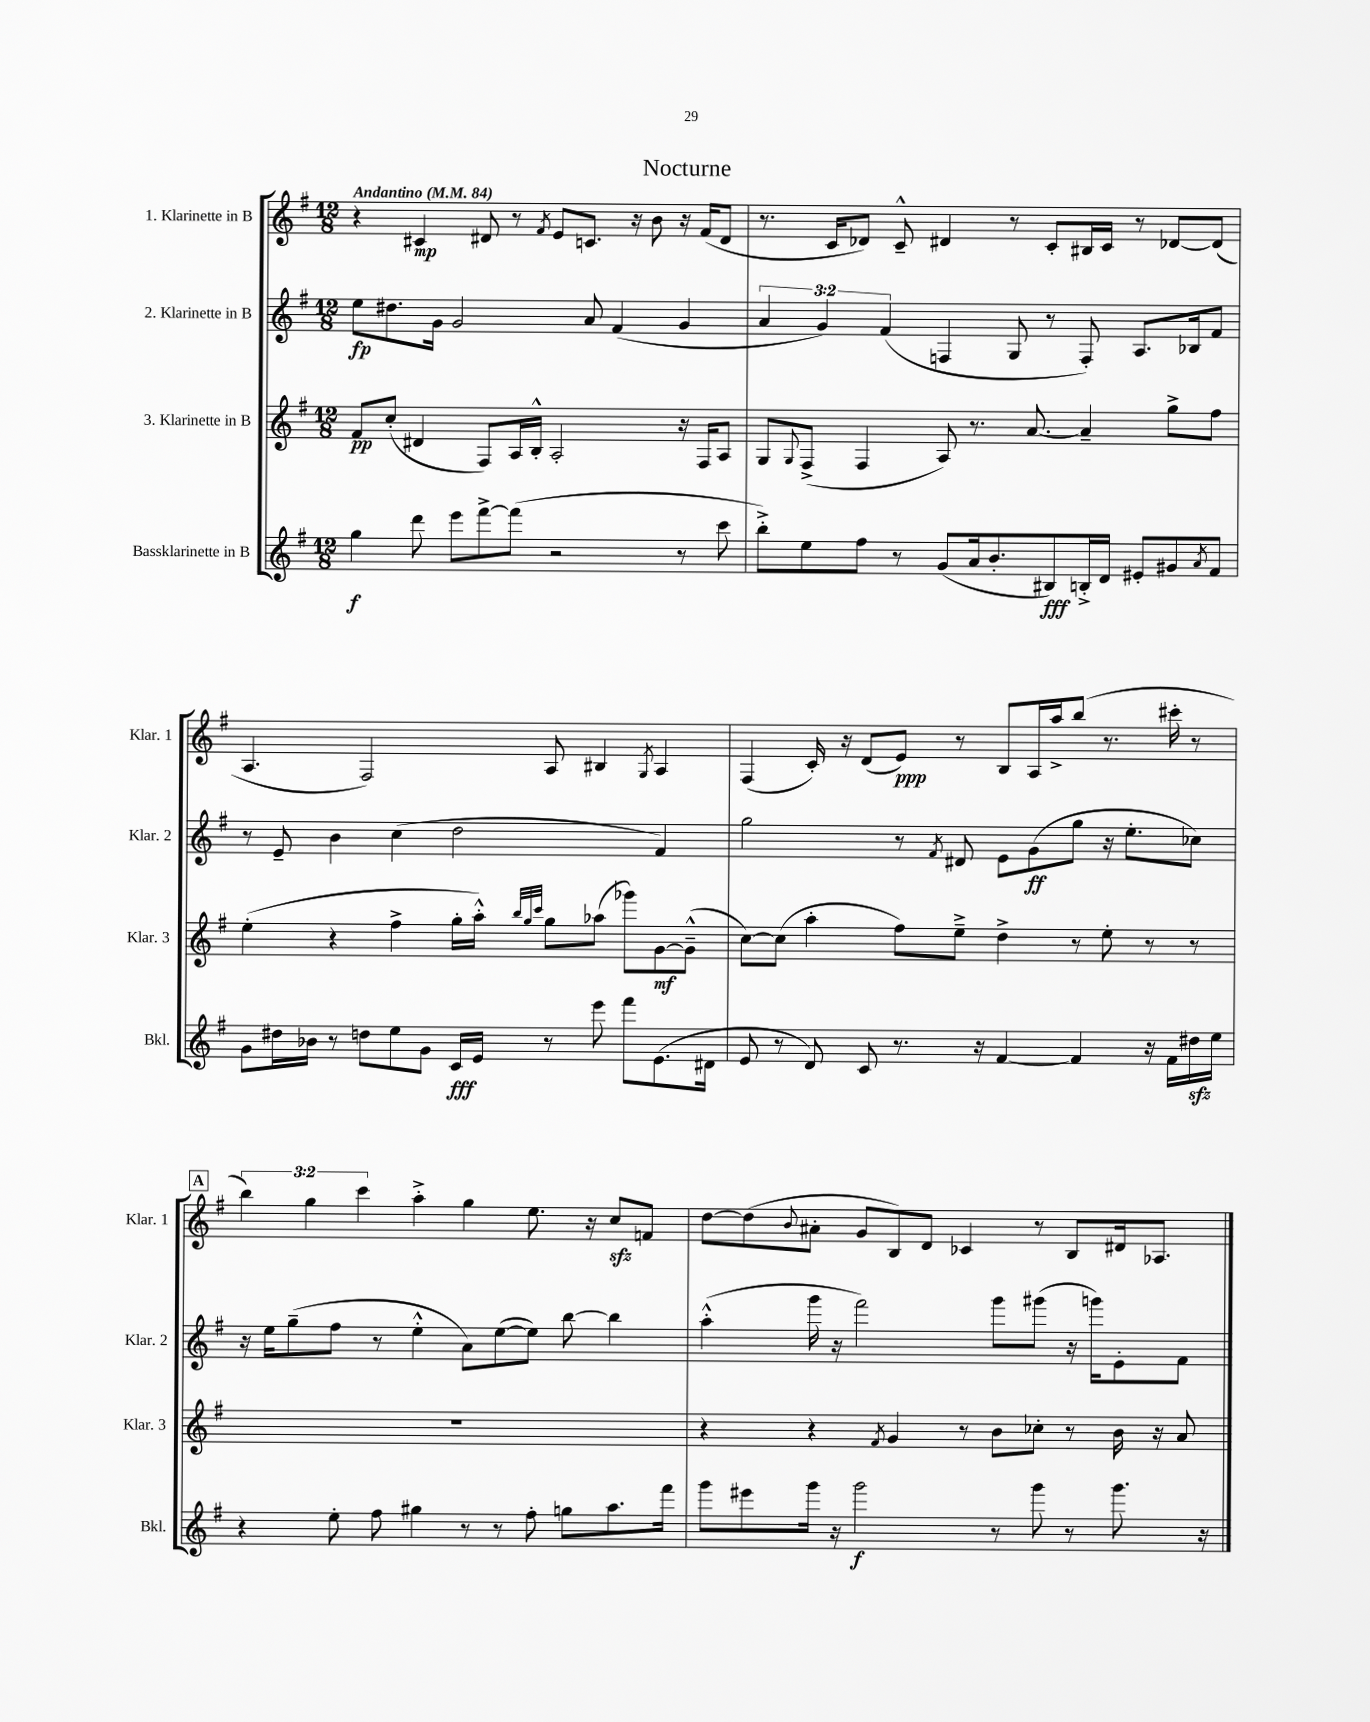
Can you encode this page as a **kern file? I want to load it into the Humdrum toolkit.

**kern	**kern	**kern	**kern
*staff4	*staff3	*staff2	*staff1
*clefG2	*clefG2	*clefG2	*clefG2
*k[f#]	*k[f#]	*k[f#]	*k[f#]
*M12/8	*M12/8	*M12/8	*M12/8
*MM84	*MM84	*MM84	*MM84
4gg	8f#	8ee	4r
.	(8cc'	8.dd#	.
8ddd	4d#	.	4c#
.	.	16g	.
8eee	.	2g	.
[8fff#^	8F#)	.	8d#
(8fff#]	16A	.	8r
.	16B'^^	.	.
.	.	.	8qf#
2r	2A'	.	8e
.	.	8a	8.c
.	.	(4f#	.
.	.	.	16r
.	.	.	8b
8r	16r	4g	16r
.	16F#	.	(16f#
8ccc	8A	.	8d#
=	=	=	=
8bb'^)	8G	6a	8.r
.	8qqG	.	.
8ee	(8F#^	.	.
.	.	6g)	.
.	.	.	16c
8ff#	4F#	.	8d-)
.	.	(6f#	.
8r	.	.	8c~^^
(8g	8A)	4F	4d#
16a	8.r	.	.
8.b'	.	.	.
.	.	8G	8r
.	[8.a	.	.
8B#)	.	8r	8c'
16B'^	4a~]	8F')	16B#
16d	.	.	16c
8e#'	.	8.A	8r
8g#	8gg^	.	[8d-
.	.	16B-	.
8qa	.	.	.
8f#	8ff#	8f#	(8d-]
=	=	=	=
8g	(4ee'	8r	4.A
16dd#	.	8e~	.
16b-	.	.	.
8r	4r	4b	.
8dd	.	.	2F#)
8ee	4ff#^	(4cc	.
8g	.	.	.
16c	16gg'	2dd	.
16e	16aa'^^)	.	.
.	32qqbb	.	.
.	32qqgg	.	.
.	32qqccc	.	.
8r	8gg	.	8A
8eee	(8aa-	.	4B#
8fff#	8ggg-)	.	.
.	.	.	8qG
(8.e	[8g	4f#)	4A
.	(8g~^^]	.	.
16d#	.	.	.
=	=	=	=
8e	[8cc)	2gg	(4F#
8r	(8cc]	.	.
8d)	4aa'	.	16c')
.	.	.	16r
8c	.	.	(8d
8.r	8ff#)	8r	8e)
.	.	8qf#	.
.	8ee~^	8d#	8r
16r	.	.	.
[4f#	4dd^	8e	8B
.	.	(8g	16A
.	.	.	16aa^
4f#]	8r	8gg	(8bb
.	8ee'	16r	8.r
.	.	8.ee'	.
16r	8r	.	.
16f#	.	.	16ccc#'
16dd#	8r	8cc-)	8r
16ee	.	.	.
=	=	=	=
4r	1.r	16r	6bb)
.	.	16ee	.
.	.	(8gg~	.
.	.	.	6gg
8ee'	.	8ff#	.
.	.	.	6ccc
8ff#	.	8r	.
4gg#	.	4ee'^^	4aa'^
8r	.	8a)	4gg
8r	.	([8ee	.
8ff#'	.	8ee])	8.ee
8gg	.	[8bb	.
.	.	.	16r
8.aa	.	4bb]	8cc
.	.	.	8f
16fff#	.	.	.
=	=	=	=
8ggg	4r	(4aa'^^	[8dd
8eee#	.	.	(8dd]
.	.	.	8qqb
16ggg	4r	16ggg	8a#'
16r	.	16r	.
2ggg	.	2fff#)	8g
.	8qf#	.	.
.	4g	.	8B)
.	.	.	8d
.	8r	.	4c-
8r	8b	8ggg	.
8ggg	8cc-'	(8ggg#	8r
8r	8r	16r	8B
.	.	16ggg)	.
8.ggg	16b	8e'	16d#
.	16r	.	8.A-
.	8a	8f#	.
16r	.	.	.
==	==	==	==
*-	*-	*-	*-
